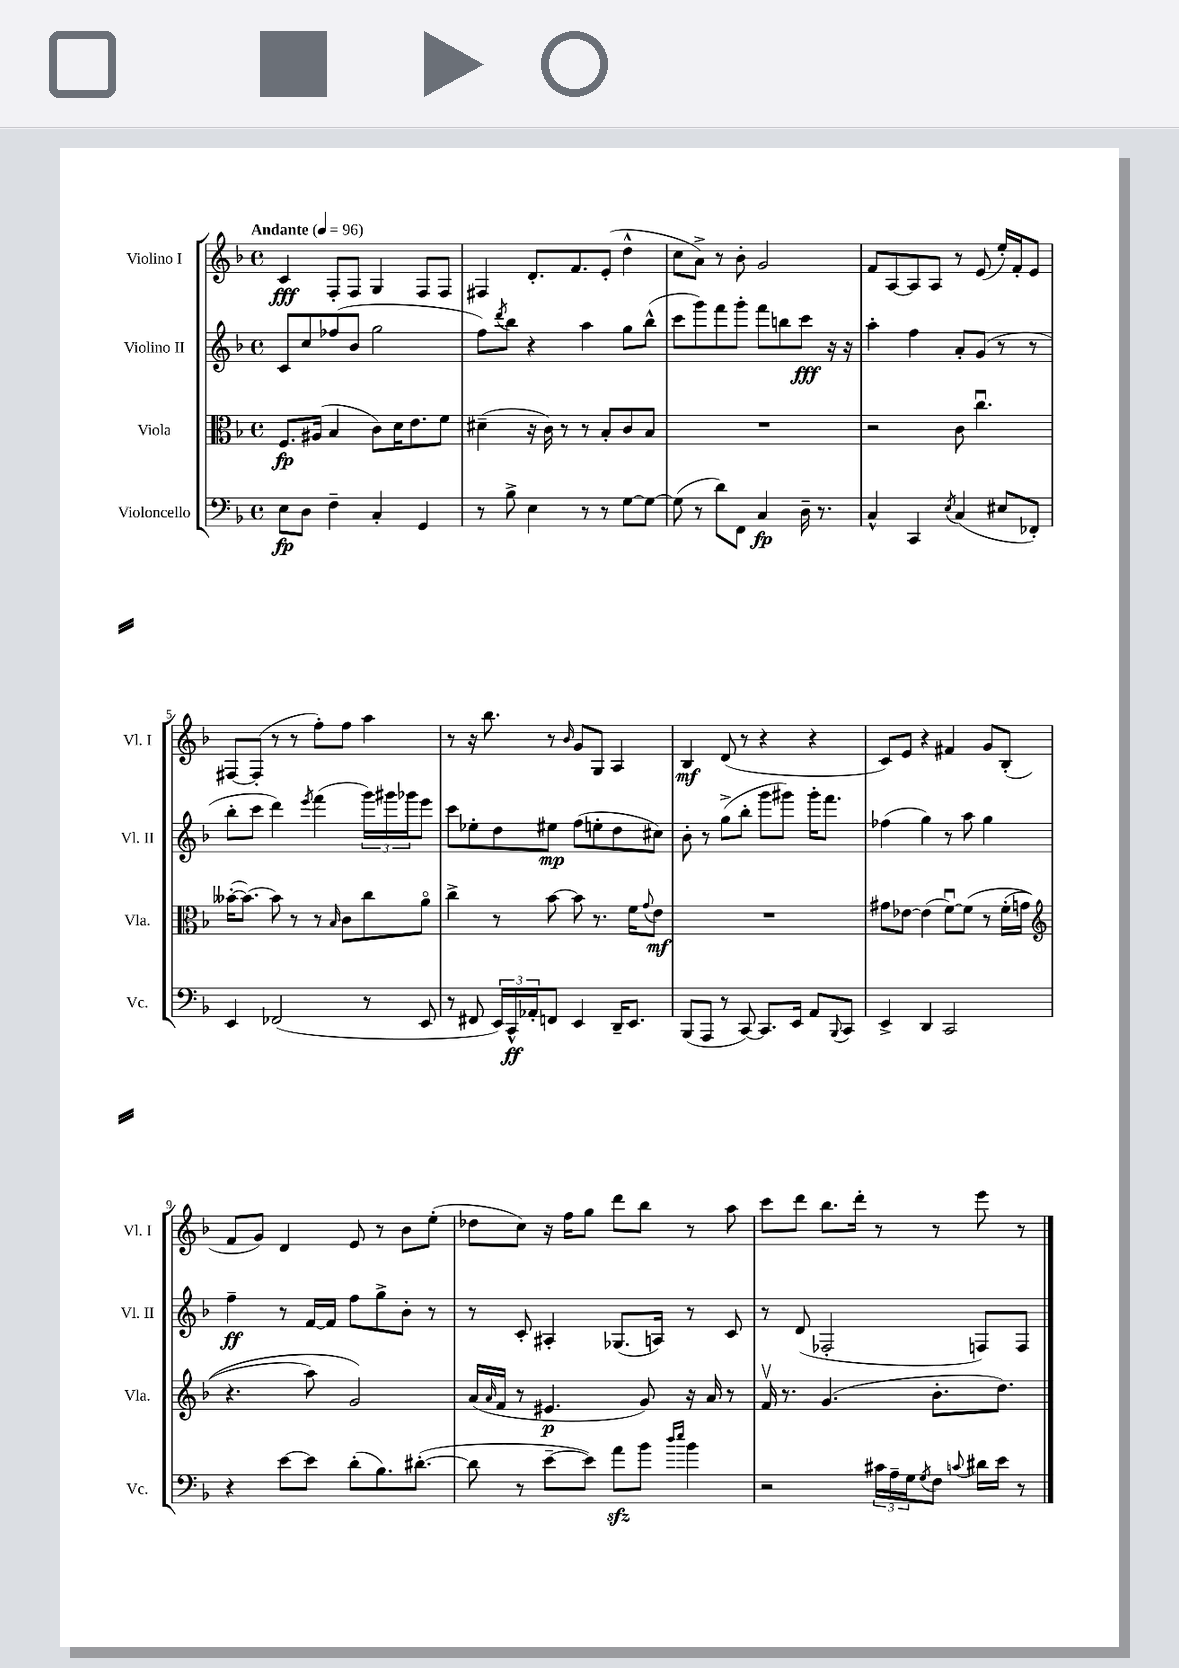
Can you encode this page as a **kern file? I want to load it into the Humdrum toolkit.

**kern	**kern	**kern	**kern
*staff4	*staff3	*staff2	*staff1
*clefF4	*clefC3	*clefG2	*clefG2
*k[b-]	*k[b-]	*k[b-]	*k[b-]
*M4/4	*M4/4	*M4/4	*M4/4
*met(c)	*met(c)	*met(c)	*met(c)
*MM96	*MM96	*MM96	*MM96
8E\L	8.F/L	8c/L	4c/
8D\J	.	8cc/	.
.	(16A#/Jk	.	.
4F~\	4B-/	(8ff-/	8F'/L
.	.	8b-/J	8F/J
4C'/	8c\L)	2gg\	4G/
.	16d\K	.	.
.	8.e\	.	.
4GG/	.	.	8F/L
.	8f\J	.	8F/J
=	=	=	=
8r	(4d#~\	8ff\L)	4F#/
.	.	8qddd/	.
8B-^\	.	8bb-\J	.
4E\	16r	4r	8.d'/L
.	16c\)	.	.
.	8r	.	.
.	.	.	8.f/
8r	8r	4aa\	.
8r	8B-'/L	.	(8e'/J
[8G\L	8c/	8gg\L	4dd^^\
8G\_J	8B-/J	(8bb-^^\J	.
=	=	=	=
(8G\]	1r	8ccc\L	8cc\L
8r	.	8ggg\)	8a^\J)
8d\L)	.	8fff\	8r
8FF\J	.	8ggg'\J	8b-'\
4C/	.	8fff\L	2g/
.	.	8bb\	.
16D~\	.	8ccc\J	.
8.r	.	.	.
.	.	16r	.
.	.	16r	.
=	=	=	=
4C^^/	2r	4aa'\	8f/L
.	.	.	[8A/
4CC/	.	4ff\	8A/]
.	.	.	8A/J
8qE/	.	.	.
(4C/	8c\	8a'/L	8r
.	4.ccu\	(8g/J	(8e/
8E#/L	.	8r	16ee'/LL)
.	.	.	16f'/J
8FF-'/J)	.	8r	8e/J
=	=	=	=
4EE/	([16b--'\LK	8bb-'\L	[8F#/L
.	8.b--\_J)	.	.
.	.	8ccc\J	(8F#'/]J
(2FF-/	8b--\]	4ddd\)	8r
.	8r	.	8r
.	.	8qeee/	.
.	8r	(4fff\	8ff'\L)
.	16qqB-/	.	.
.	8c\L	.	8ff\J
8r	8cc\	24ggg\LL)	4aa\
.	.	24ggg#\	.
.	.	24ggg-\J	.
8EE/	8ao\J	8eee\J	.
=	=	=	=
8r	4cc^\	8ccc\L	8r
8FF#/	.	8ee-'\	16r
.	.	.	8.bb-\
24EE/LL)	8r	8dd\	.
24CC^^/	.	.	.
24AA-'/J	.	.	.
8FF/J	[8b-\	8ee#\J	8r
.	.	.	16qqb-/
4EE/	8b-\]	(8ff\L	8g/L
.	8.r	8ee'\	8G/J
16DD~/LK	.	8dd\	4A/
8.EE/J	16f\LK	.	.
.	8qqg/	.	.
.	8e\J	8cc#\J)	.
=	=	=	=
(8BBB-/L	1r	8b-'\	4B-/
8AAA/J	.	8r	.
8r	.	(8gg^\L	(8d/
[8CC/)	.	8bb-'\J	8r
8.CC/]L	.	8ggg\L	4r
.	.	8ggg#\J)	.
16EE/Jk	.	.	.
8AA/L	.	16ggg#'\LK	4r
.	.	8.fff\J	.
8qqBBB-/	.	.	.
8CC/J	.	.	.
=	=	=	=
4EE^/	8g#\L	(4ff-\	8c/L)
.	[8e-\J	.	8e/J
4DD/	(4e-\]	4gg\)	4r
2CC/	[8fu\L)	8r	4f#/
.	&(8f\]J	8aa\	.
.	8r	4gg\	8g/L
.	(16f'\LL	.	(8B-'/J
.	16g\JJ	.	.
=	=	=	=
*	*clefG2	*	*
4r	4.r	4ff~\	8f/L
.	.	.	8g/J)
[8e\L	.	8r	4d/
8e\]J	8aa\)	[16f/LL	.
.	.	16f/]JJ	.
(8d'\L	2g/&)	8ff\L	8e/
8.B-\)	.	8gg^\	8r
.	.	8b-'\J	8b-\L
([8.d#'\J	.	.	.
.	.	8r	(8ee'\J
=	=	=	=
8d#\]	(16a/LL	8r	8dd-\L
.	16qqa/	.	.
.	16f/JJ	.	.
8r	8r	8c'/	8cc\J)
[8e~\L	4.e#/	4A#'/	16r
.	.	.	16ff\LK
8e\]J)	.	.	8gg\J
8a\L	.	(8.G-/L	8ddd\L
8b-\J	8g/)	.	8bb-\J
.	.	16A/Jk)	.
16qqdd/LL	.	.	.
16qqee/JJ	.	.	.
4b-\	16r	8r	8r
.	16a/	.	.
.	8r	8c/	8aa\
=	=	=	=
2r	16fv/	8r	8ccc\L
.	8.r	.	.
.	.	(8d/	8ddd\J
.	(4.g/	2F-'/	8.bb-\L
.	.	.	16ddd'\Jk
24c#\LL	.	.	8r
24A~\	.	.	.
24G\J	.	.	.
8qG/	.	.	.
8F\J	8.b-'\L	.	8r
8qqc/	.	.	.
16d#\LL	.	8F/L)	8eee\
16e\JJ	8.dd\J)	.	.
8r	.	8F/J	8r
==	==	==	==
*-	*-	*-	*-
